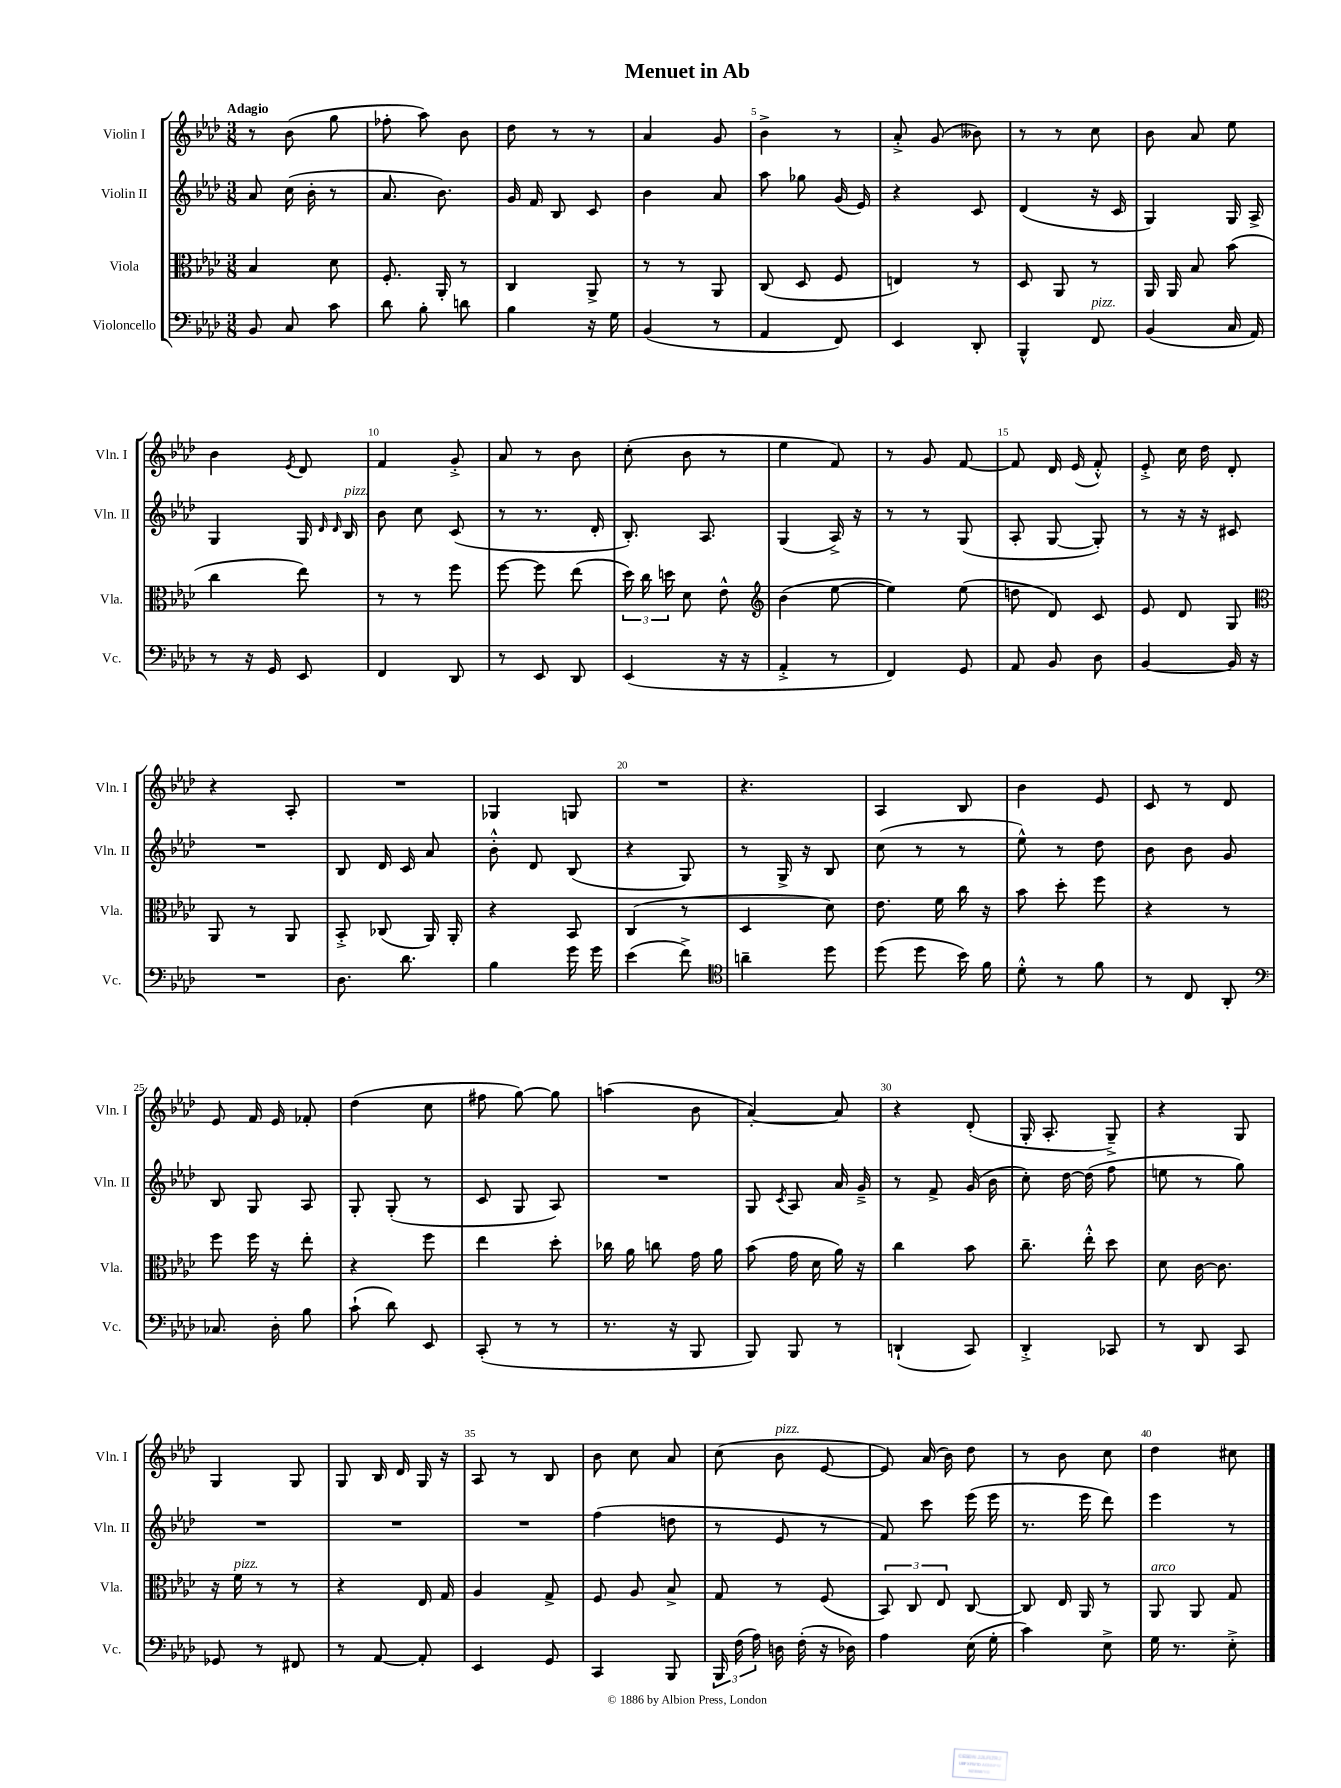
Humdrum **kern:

**kern	**kern	**kern	**kern
*part4	*part3	*part2	*part1
*staff4	*staff3	*staff2	*staff1
*I"Violoncello	*I"Viola	*I"Violin II	*I"Violin I
*I'Vc.	*I'Vla.	*I'Vln. II	*I'Vln. I
*clefF4	*clefC3	*clefG2	*clefG2
*k[b-e-a-d-]	*k[b-e-a-d-]	*k[b-e-a-d-]	*k[b-e-a-d-]
*M3/8	*M3/8	*M3/8	*M3/8
=1	=1	=1	=1
!	!	!	!LO:TX:a:B:t=Adagio
8BB-/	4B-/	8a-/	8r
8C/	.	(16cc\	(8b-\
.	.	16b-'\	.
8c\	8d-\	8r	8gg\
=2	=2	=2	=2
8d-\	8.F'/	8.a-/	8ff-X'\
8B-'\	.	.	8aa-\)
.	16AA-'/	8.b-\)	.
8dn\	8r	.	8b-\
=3	=3	=3	=3
4B-\	4C/	16g/	8dd-\
.	.	16f/	.
.	.	8B-/	8r
16r	8AA-^/	8c/	8r
16G\	.	.	.
=4	=4	=4	=4
(4BB-/	8r	4b-\	4a-/
.	8r	.	.
8r	8AA-/	8a-/	8g/
=5	=5	=5	=5
4AA-/	(8C/	8aa-\	4b-^\
.	8D-/	8gg-X\	.
8FF/)	8F/	(16g/	8r
.	.	16e-/)	.
=6	=6	=6	=6
4EE-/	4En/)	4r	8a-'^/
.	.	.	(8g/
8DD-'/	8r	8c/	8b--X\)
=7	=7	=7	=7
4BBB-^^/	8D-/	(4d-/	8r
.	8AA-/	.	8r
!LO:TX:a:i:t=pizz.	!	!	!
8FF/	8r	16r	8cc\
.	.	16c/	.
=8	=8	=8	=8
(4BB-/	16AA-/	4G/)	8b-\
.	16AA-/	.	.
.	8B-/	.	8a-/
16C/	(8b-\	16G/	8ee-\
16AA-/)	.	16A-^/	.
!!LO:LB:g=z
=9	=9	=9	=9
8r	4cc\	4G/	4b-\
16r	.	.	.
16GG/	.	.	.
.	.	.	8qe-/
8EE-/	8ee-\)	16G/	8d-/
.	.	16qqd-/	.
.	.	16qqd-/	.
!	!	!LO:TX:a:i:t=pizz.	!
.	.	16B-/	.
=10	=10	=10	=10
4FF/	8r	8b-\	4f/
.	8r	8cc\	.
8DD-/	8ff\	(8c/	8g'^/
=11	=11	=11	=11
8r	[8ff\	8r	8a-/
8EE-/	8ff\]	8.r	8r
8DD-/	(8ee-\	.	8b-\
.	.	16d-'/	.
=12	=12	=12	=12
(4EE-/	24dd-\)	8.B-'/)	(8cc'\
.	24cc\	.	.
.	24ddn\	.	.
.	8d-\	.	8b-\
.	.	8.A-/	.
16r	8e-^^\	.	8r
16r	.	.	.
=13	=13	=13	=13
*	*clefG2	*	*
4AA-'^/	(4b-\	(4G/	4ee-\
8r	[8ee-\	16A-^/)	8f/)
.	.	16r	.
=14	=14	=14	=14
4FF/)	4ee-\])	8r	8r
.	.	8r	8g/
8GG/	(8ee-\	(8G/	[8f/
=15	=15	=15	=15
8AA-/	8ddn\	8A-'/	8f/]
8BB-/	8d-/)	[8G/	16d-/
.	.	.	(16e-/
8D-\	8c/	8G'/])	8f'^^/)
=16	=16	=16	=16
[4BB-/	8e-/	8r	8e-'^/
.	8d-/	16r	16cc\
.	.	16r	16dd-\
16BB-/]	8G/	8c#X/	8d-'/
16r	.	.	.
!!LO:LB:g=z
=17	=17	=17	=17
*	*clefC3	*	*
4.r	8AA-/	4.r	4r
.	8r	.	.
.	8AA-/	.	8A-'/
=18	=18	=18	=18
8.D-\	8BB-'^/	8B-/	4.r
.	(8C-X/	16d-/	.
8.d-\	.	16c/	.
.	16AA-/)	8a-/	.
.	16AA-'/	.	.
=19	=19	=19	=19
4B-\	4r	8b-'^^\	4G-X/
.	.	8d-/	.
16g\	8BB-/	(8B-/	8Gn/
16g\	.	.	.
=20	=20	=20	=20
(4e-\	(4C/	4r	4.r
8f^\)	8r	8G/)	.
=21	=21	=21	=21
*clefC4	*	*	*
4an~\	4D-/	8r	4.r
.	.	16G^/	.
.	.	16r	.
8dd-\	8d-\)	8B-/	.
=22	=22	=22	=22
(8dd-\	8.e-\	(8cc\	4A-/
8dd-\	.	8r	.
.	16f\	.	.
16b-\)	16cc\	8r	8B-/
16f\	16r	.	.
=23	=23	=23	=23
8d-'^^\	8b-\	8ee-^^\)	4b-\
8r	8dd-'\	8r	.
8f\	8ff\	8dd-\	8e-/
=24	=24	=24	=24
8r	4r	8b-\	8c/
8C/	.	8b-\	8r
8AA-'/	8r	8g/	8d-/
!!LO:LB:g=z
=25	=25	=25	=25
*clefF4	*	*	*
8.C-X/	8ff\	8B-/	8e-/
.	16ff\	8G/	16f/
16D-'\	16r	.	16e-/
8B-\	8ee-'\	8A-/	8f-X'/
=26	=26	=26	=26
(8c`\	4r	8G'/	(4dd-\
8d-\)	.	(8G'/	.
8EE-/	8ff\	8r	8cc\
=27	=27	=27	=27
(8CC'/	4ee-\	8c/	8ff#X\
8r	.	8G/	[8gg\)
8r	8dd-'\	8A-/)	8gg\]
=28	=28	=28	=28
8.r	16cc-X\	4.r	(4aan\
.	16a-\	.	.
.	8ccn\	.	.
16r	.	.	.
8BBB-/	16g\	.	8b-\
.	16a-\	.	.
=29	=29	=29	=29
8BBB-/)	(8b-\	8G/	[4a-'/)
.	.	8qc/	.
8BBB-/	16g\	8A-/	.
.	16d-\	.	.
8r	16a-\)	16a-/	8a-/]
.	16r	16g~^/	.
=30	=30	=30	=30
(4DDn`/	4cc\	8r	4r
.	.	8f^/	.
8CC/)	8b-\	(16g/	(8d-'/
.	.	16b-\	.
=31	=31	=31	=31
4DD-'^/	8.cc~\	8cc'\)	16G'/
.	.	.	8.A-'/
.	.	[16dd-\	.
.	16ee-'^^\	(16dd-\]	.
8CC-X/	8dd-\	8ff\	8G~^/)
=32	=32	=32	=32
8r	8d-\	8een\	4r
8DD-/	[16c\	8r	.
.	8.c\]	.	.
8CC/	.	8gg\)	8G/
!!LO:LB:g=z
=33	=33	=33	=33
8GG-X/	16r	4.r	4G/
!	!LO:TX:a:i:t=pizz.	!	!
.	16f\	.	.
8r	8r	.	.
8FF#X/	8r	.	8G/
=34	=34	=34	=34
8r	4r	4.r	8G/
[8AA-/	.	.	16B-/
.	.	.	16d-/
8AA-'/]	16E-/	.	16G/
.	16G/	.	16r
=35	=35	=35	=35
4EE-/	4A-/	4.r	8A-/
.	.	.	8r
8GG/	8G^/	.	8B-/
=36	=36	=36	=36
4CC/	8F/	(4ff\	8b-\
.	8A-/	.	8cc\
8BBB-/	8B-^/	8ddn\	8a-/
=37	=37	=37	=37
24BBB-/	8G/	8r	(8cc\
(24F\	.	.	.
24A-\)	.	.	.
!	!	!	!LO:TX:a:i:t=pizz.
16Dn\	8r	8e-/	8b-\
(16F'\	.	.	.
16r	(8F/	8r	[8e-/
16D-X\)	.	.	.
=38	=38	=38	=38
4A-\	12BB-/)	8f/)	8e-/])
.	12C/	.	.
.	.	8ccc\	(16a-/
.	12E-/	.	.
.	.	.	16b-\)
(16E-\	[8C/	(16eee-\	8dd-\
16G'\	.	16eee-\	.
=39	=39	=39	=39
4c\)	8C/]	8.r	8r
.	16E-/	.	8b-\
.	16AA-/	16eee-\	.
8E-^\	8r	8ddd-\)	8cc\
=40	=40	=40	=40
!	!LO:TX:a:i:t=arco	!	!
16G\	8AA-/	4eee-\	4dd-\
8.r	.	.	.
.	8AA-/	.	.
8E-'^\	8G/	8r	8cc#X\
==	==	==	==
*-	*-	*-	*-
